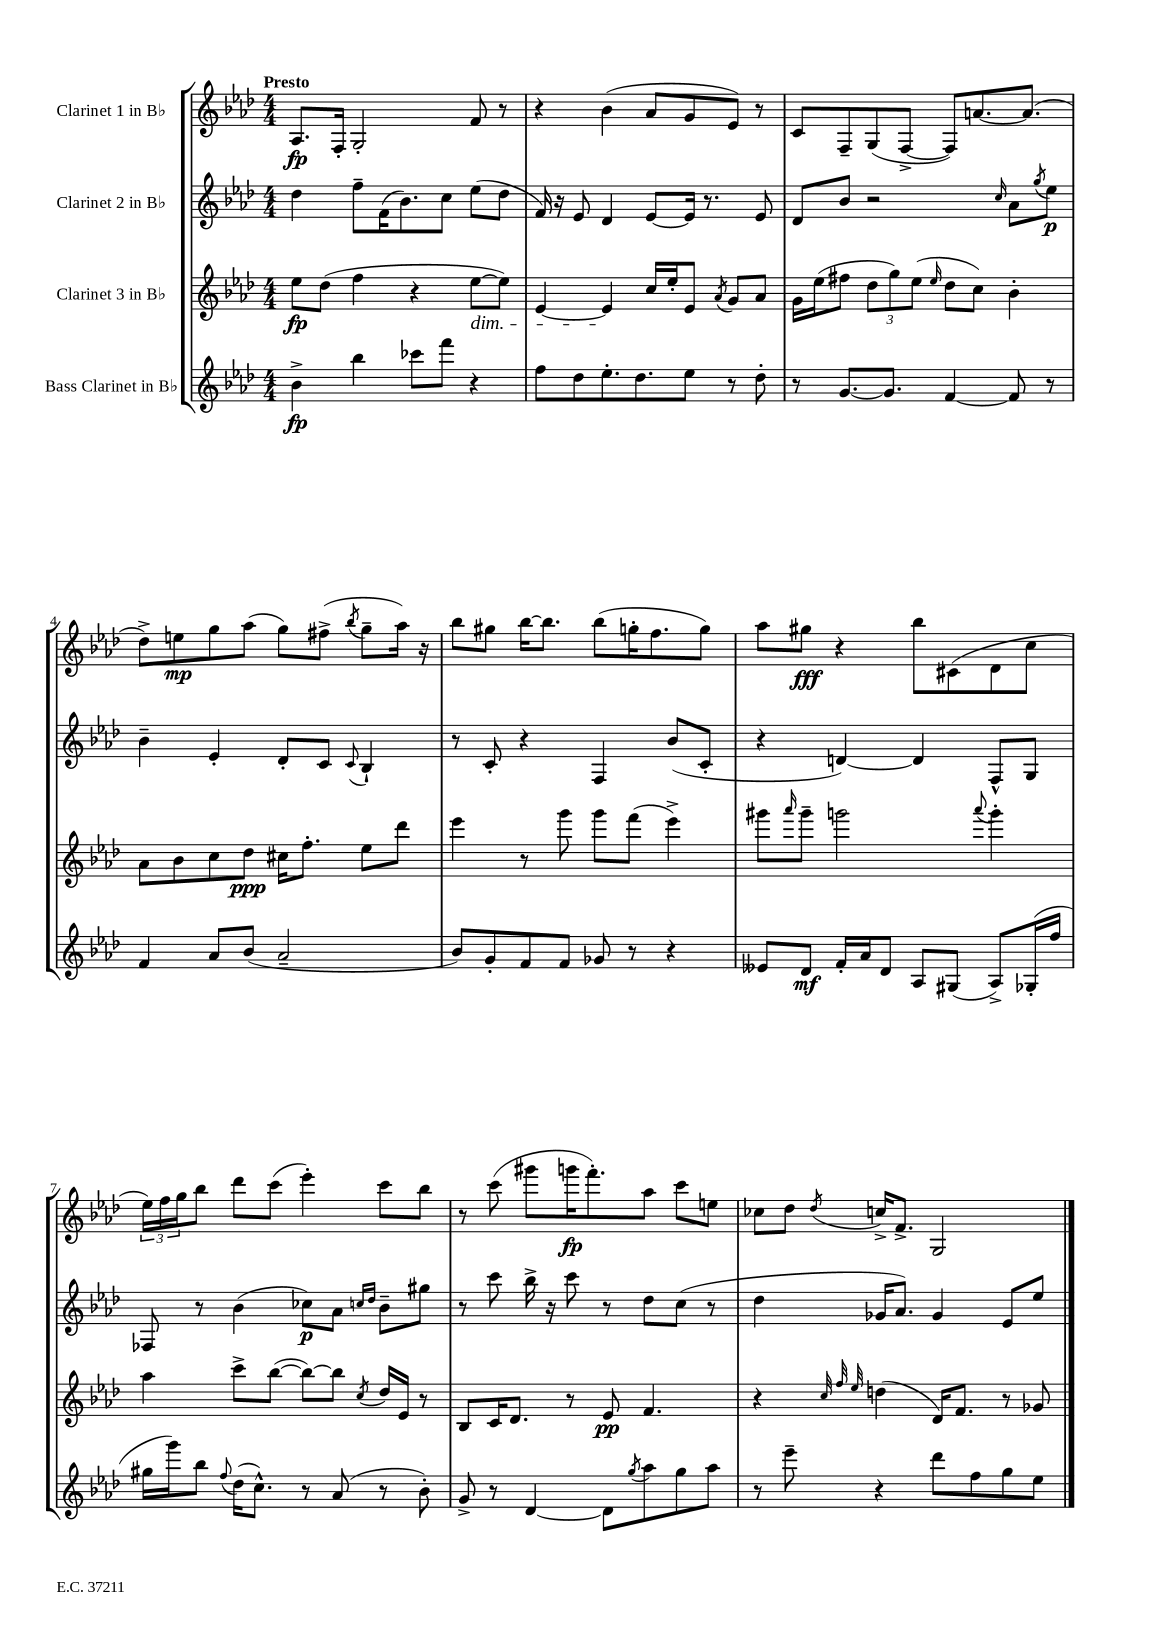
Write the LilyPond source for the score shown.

<<
\new StaffGroup <<
\new Staff = "s0" \with { instrumentName = "Clarinet 1 in Bb" } {
    \clef treble \key aes \major \numericTimeSignature \time 4/4 \tempo "Presto"
    aes8.\fp f16-. g2-. f'8 r8 |
    r4 bes'4( aes'8 g'8 ees'8) r8 |
    c'8 f8-- g8( f8~-> f8) a'8.~ a'8.( |
    des''8->) e''8\mp g''8 aes''8( g''8) fis''8->( \acciaccatura { bes''8 } g''8-- aes''16) r16 |
    bes''8 gis''8 bes''16~ bes''8. bes''8( g''16-. f''8. g''8) |
    aes''8 gis''8\fff r4 bes''8 cis'8( des'8 c''8 |
    \tuplet 3/2 { ees''16) f''16 g''16 } bes''8 des'''8 c'''8( ees'''4-.) c'''8 bes''8 |
    r8 c'''8( gis'''8 g'''16\fp f'''8.-.) aes''8 c'''8 e''8 |
    ces''8 des''8 \acciaccatura { des''8 } c''16-> f'8.-> g2 \bar "|." |
}
\new Staff = "s1" \with { instrumentName = "Clarinet 2 in Bb" } {
    \clef treble \key aes \major \numericTimeSignature \time 4/4
    des''4 f''8-- f'16( bes'8.) c''8 ees''8( des''8 |
    f'16) r16 ees'8 des'4 ees'8~ ees'16 r8. ees'8 |
    des'8 bes'8 r2 \grace { c''16 } aes'8 \acciaccatura { g''8 } ees''8\p |
    bes'4-- ees'4-. des'8-. c'8 \appoggiatura { c'8 } bes4-! |
    r8 c'8-. r4 f4 bes'8( c'8-. |
    r4 d'4~) d'4 f8-^ g8 |
    fes8 r8 bes'4( ces''8\p) aes'8 \grace { c''16 des''16 } bes'8-- gis''8 |
    r8 c'''8 bes''16-> r16 c'''8 r8 des''8 c''8( r8 |
    des''4 ges'16 aes'8.) ges'4 ees'8 ees''8 \bar "|." |
}
\new Staff = "s2" \with { instrumentName = "Clarinet 3 in Bb" } {
    \clef treble \key aes \major \numericTimeSignature \time 4/4
    ees''8\fp des''8( f''4 r4 ees''8~\dim ees''8) |
    ees'4~ ees'4\! c''16 ees''16-. ees'8 \acciaccatura { aes'8 } g'8 aes'8 |
    g'16 ees''16( fis''8 \tuplet 3/2 { des''8 g''8) ees''8( } \grace { ees''16 } des''8 c''8) bes'4-. |
    aes'8 bes'8 c''8 des''8\ppp cis''16 f''8.-. ees''8 des'''8 |
    ees'''4 r8 g'''8 g'''8 f'''8( ees'''4->) |
    gis'''8 \grace { aes'''16 } gis'''8-- g'''2 \appoggiatura { aes'''8 } g'''4-. |
    aes''4 c'''8-> bes''8~( bes''8~) bes''8 \acciaccatura { c''8 } des''16 ees'16 r8 |
    bes8 c'16 des'8. r8 ees'8\pp f'4. |
    r4 \grace { c''32 f''32 ees''32 } d''4( des'16) f'8. r8 ges'8 \bar "|." |
}
\new Staff = "s3" \with { instrumentName = "Bass Clarinet in Bb" } {
    \clef treble \key aes \major \numericTimeSignature \time 4/4
    bes'4->\fp bes''4 ces'''8 f'''8 r4 |
    f''8 des''8 ees''8.-. des''8. ees''8 r8 des''8-. |
    r8 g'8.~ g'8. f'4~ f'8 r8 |
    f'4 aes'8 bes'8( aes'2-- |
    bes'8) g'8-. f'8 f'8 ges'8 r8 r4 |
    eeses'8 des'8\mf f'16-. aes'16 des'8 aes8 gis8( aes8->) ges16-.( f''16 |
    gis''16 g'''16) bes''8 \appoggiatura { f''8 } des''16( c''8.-^) r8 aes'8( r8 bes'8-.) |
    g'8-> r8 des'4~ des'8 \acciaccatura { g''8 } aes''8 g''8 aes''8 |
    r8 ees'''8-- r4 des'''8 f''8 g''8 ees''8 \bar "|." |
}
>>
>>
